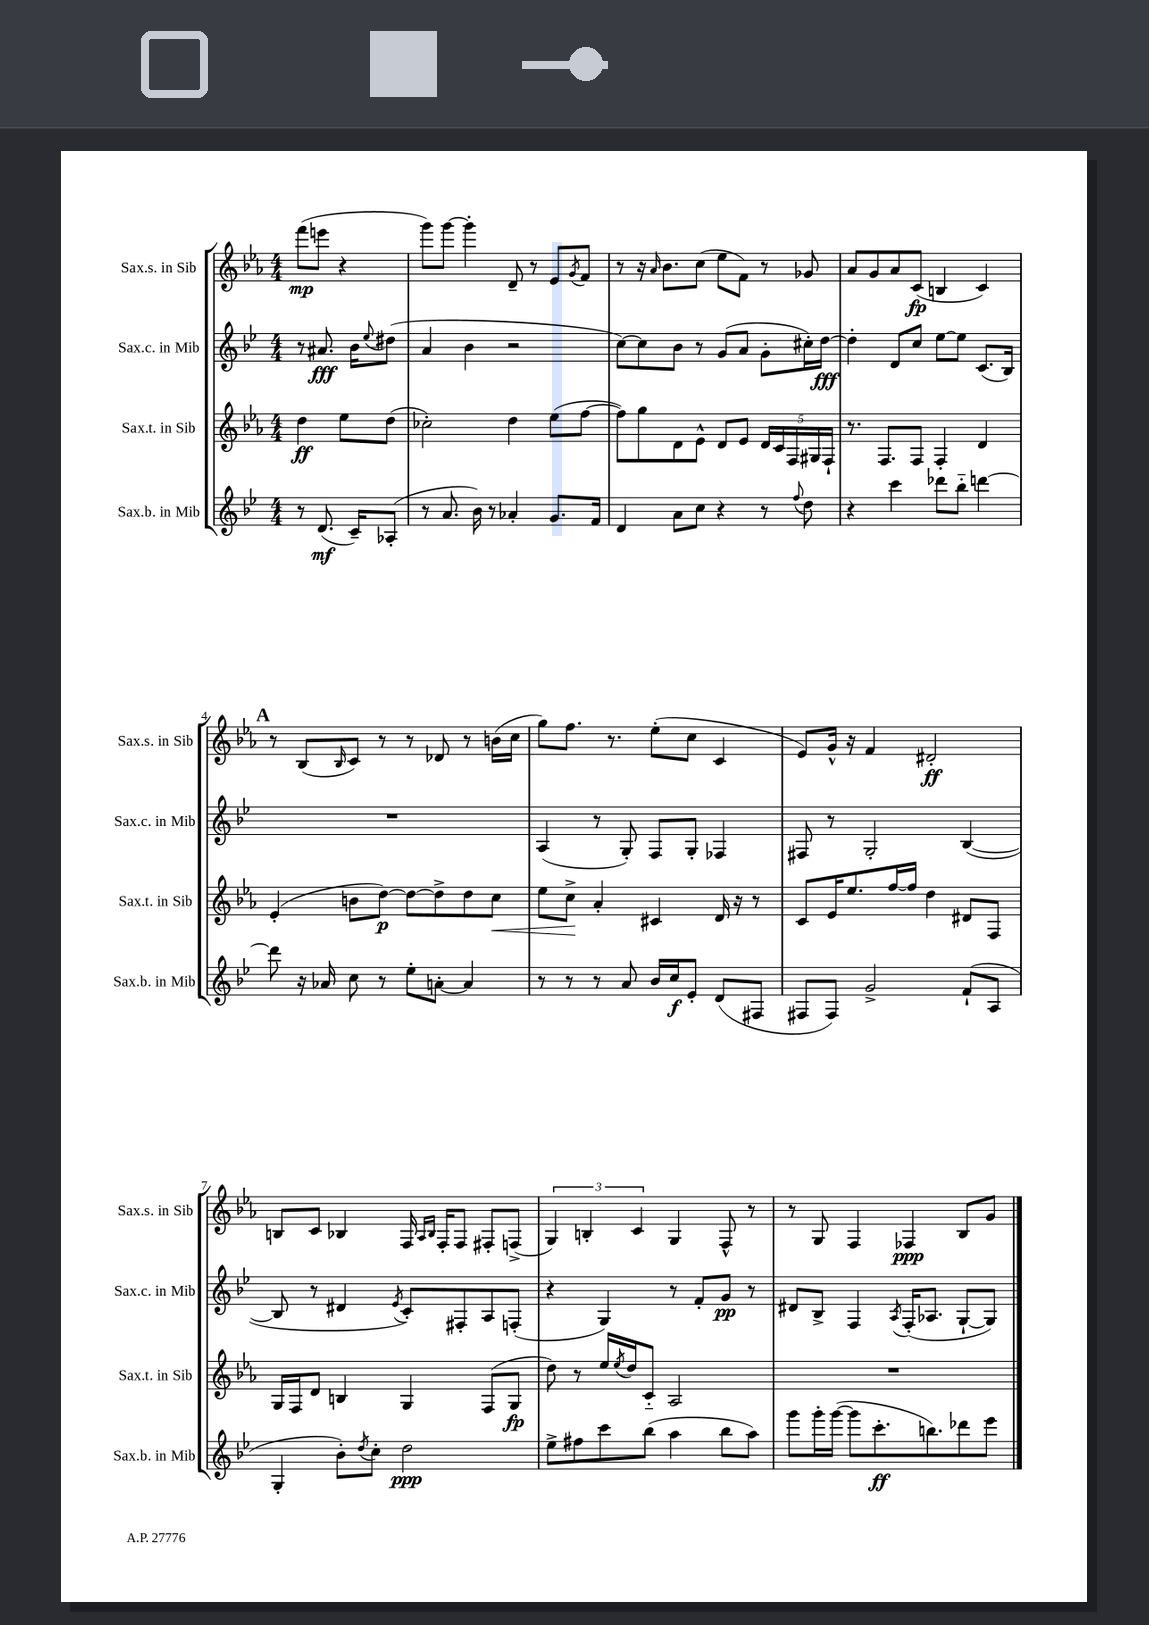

**kern	**kern	**kern	**kern
*staff4	*staff3	*staff2	*staff1
*clefG2	*clefG2	*clefG2	*clefG2
*k[b-e-]	*k[b-e-a-]	*k[b-e-]	*k[b-e-a-]
*M4/4	*M4/4	*M4/4	*M4/4
8r	4dd	8r	(8fff
(8.d	.	8.a#	8eee
.	8ee-	.	4r
16c~)	.	16b-	.
.	.	8qqee-	.
(8A-'	(8dd	(8dd#	.
=	=	=	=
8r	2cc-')	4a	8ggg)
8.a	.	.	[8ggg
.	.	4b-	4ggg']
16b-)	.	.	.
8r	.	.	.
4a-'	4dd	2r	8d~
.	.	.	8r
8.g	(8ee-	.	8e-
.	.	.	8qg
.	[8ff	.	8f
16f	.	.	.
=	=	=	=
4d	8ff])	[8cc)	8r
.	8gg	8cc]	16r
.	.	.	16qqa-
.	.	.	8.b-
8a	8d	8b-	.
8cc	8e-^^	8r	(8cc
4r	8d	(8g	8ee-
.	8e-	8a	8f)
8r	20d	8g'	8r
.	20c	.	.
.	20F	.	.
8qqff	.	.	.
8dd	.	16cc#')	8g-
.	20G#	.	.
.	.	[16dd	.
.	20F`	.	.
=	=	=	=
4r	8.r	4dd']	8a-
.	.	.	8g
.	8.F	.	.
4ccc	.	8d	8a-
.	8F	8cc	(8c
8ddd-	4F'	[8ee-	4B
8bb-'~	.	8ee-]	.
[4ddd	4d	(8.c	4c)
.	.	16B-)	.
=	=	=	=
8ddd]	(4e-'	1r	8r
16r	.	.	(8B-
16a-	.	.	.
.	.	.	16qqB-
8cc	8b	.	8c)
8r	[8dd)	.	8r
8ee-'	8dd_	.	8r
[8a'	8dd^]	.	8d-
4a]	8dd	.	8r
.	8cc	.	(16b
.	.	.	16cc
=	=	=	=
8r	8ee-	(4A	8gg)
8r	8cc^	.	8.ff
8r	4a-'	8r	.
.	.	.	8.r
8a	.	8G')	.
16b-	4c#	8F	(8ee-'
16cc	.	.	.
8e-'	.	8G'	8cc
(8d	16d	4F-	4c
.	16r	.	.
8F#	8r	.	.
=	=	=	=
8F#	8c	8F#	8e-)
8F#)	16e-	8r	16g^^
.	8.ee-	.	16r
2g^	.	2G'	4f
.	[16ff	.	.
.	16ff]	.	.
.	4dd	.	2d#'
(8f`	8d#	([4B-	.
8A	8F	.	.
=	=	=	=
4G'	16G	8B-]	8B
.	16F	.	.
.	8d	8r	8c
8b-')	4B	4d#	4B-
8qdd	.	.	.
8cc'	.	.	.
.	.	8qe-	.
2dd	4G	8c')	16F
.	.	.	16qqA-
.	.	.	16qqB-
.	.	.	16F'
.	.	8F#'	8F
.	(8F	8A	8F#'
.	8G	(8F'	(8F^
=	=	=	=
8ee-^	8dd)	4r	6G)
8ff#	8r	.	.
.	.	.	6B'
8ccc	16ee-	4G)	.
.	8qee-	.	.
.	16dd	.	.
.	.	.	6c
(8bb-	8c'~	.	.
4aa	2A-	8r	4G
.	.	8f'	.
8bb-	.	8g	8F^^
8aa)	.	8r	8r
=	=	=	=
8ggg	1r	8d#	8r
16ggg'	.	8B-^	8G
([16ggg	.	.	.
8ggg]	.	4F	4F
8.ccc'	.	.	.
.	.	8qA	.
.	.	(16F'	4F-
8.bb)	.	8.A-	.
8ddd-	.	[8G`	8B-
8eee-	.	8G])	8g
==	==	==	==
*-	*-	*-	*-
